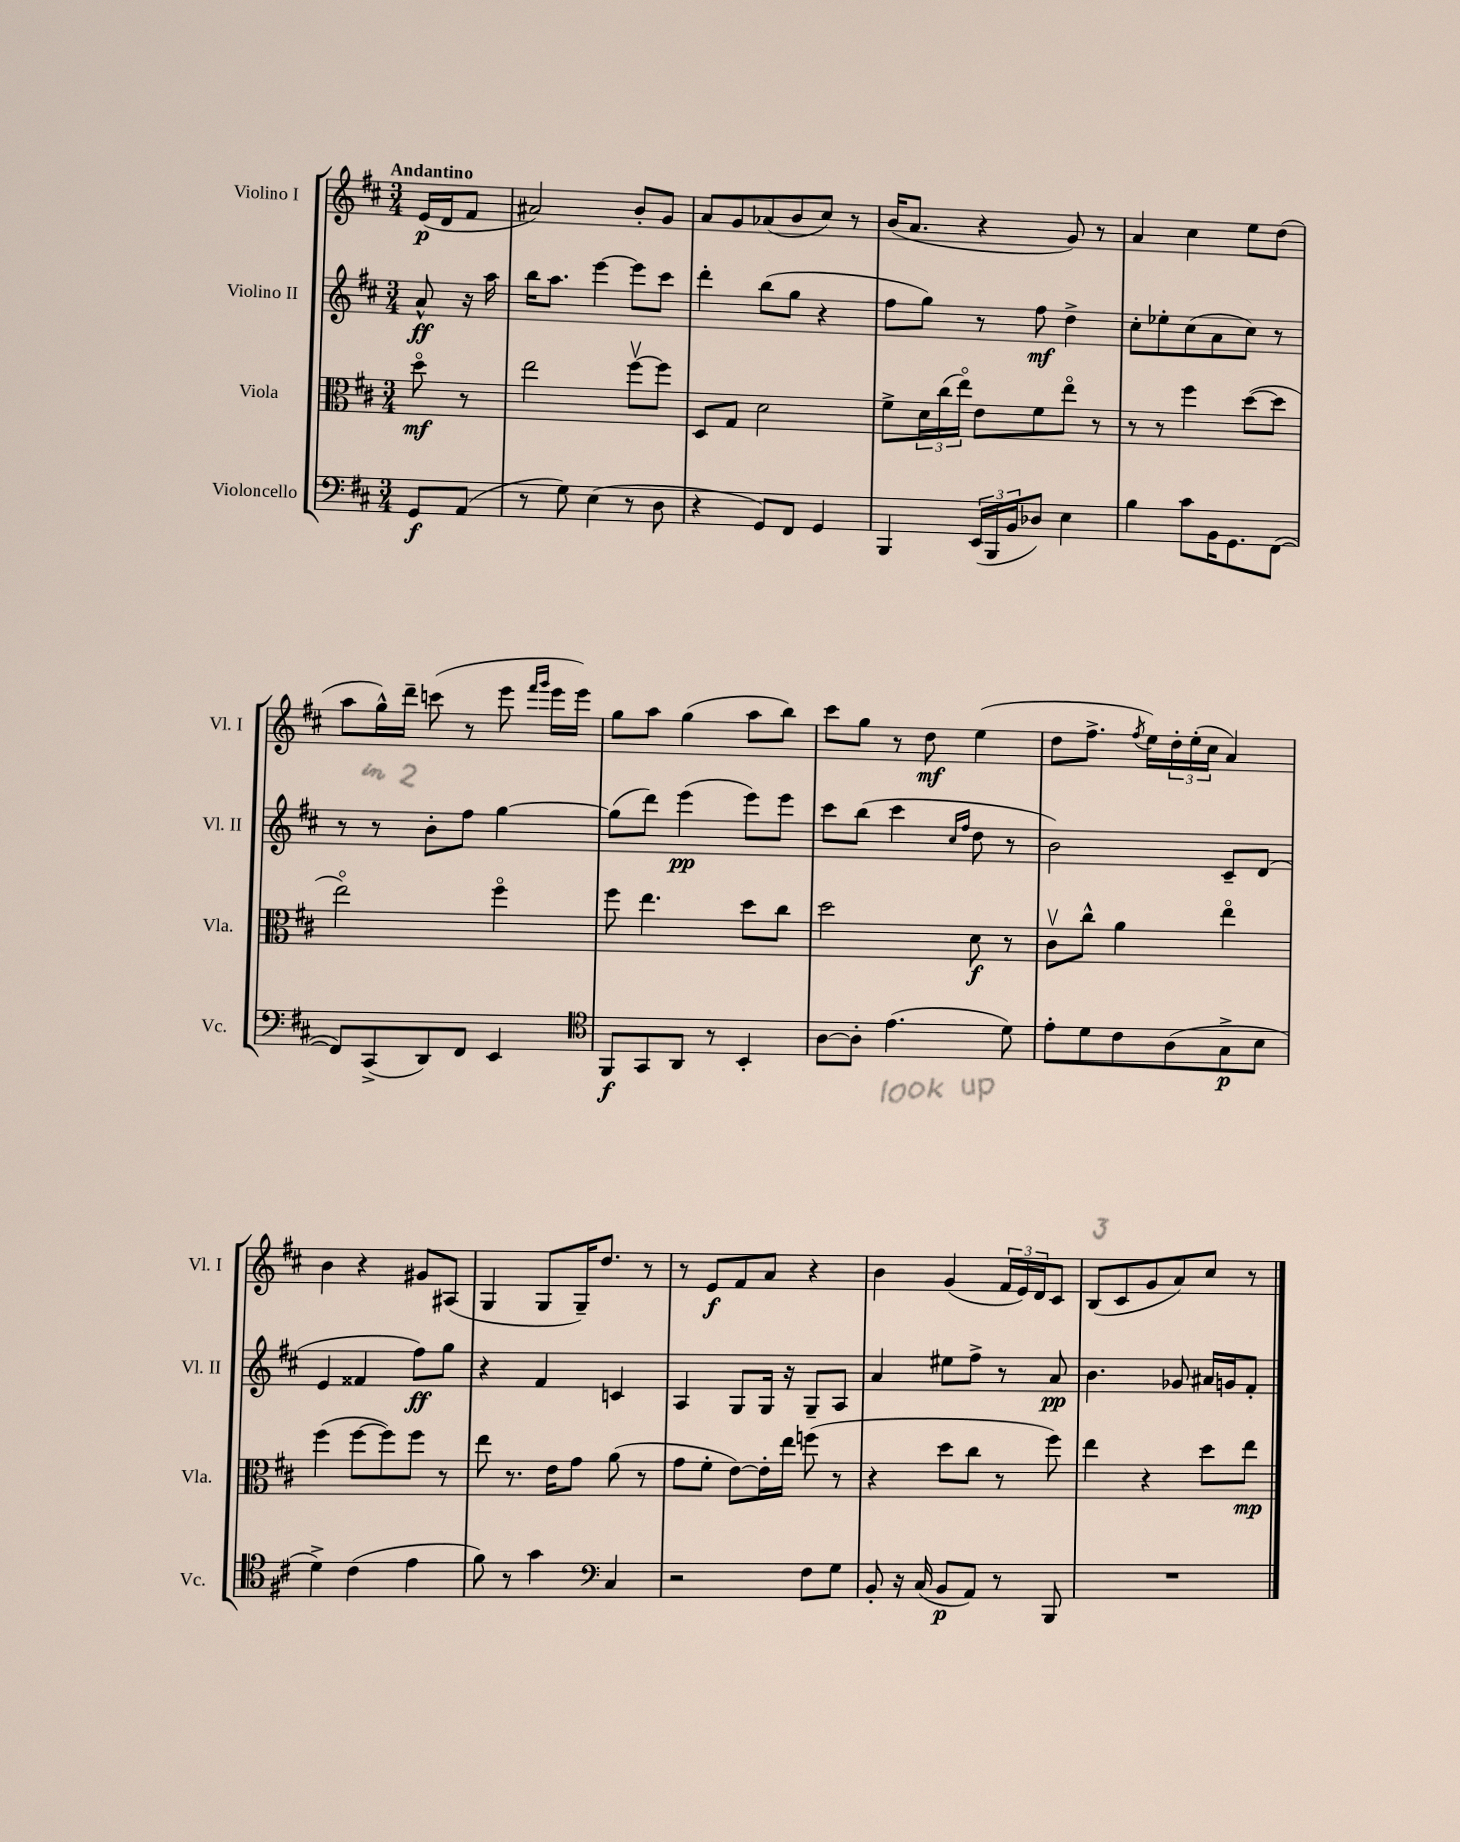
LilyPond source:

<<
\new StaffGroup <<
\new Staff = "s0" \with { instrumentName = "Violino I" shortInstrumentName = "Vl. I" } {
    \clef treble \key d \major \numericTimeSignature \time 3/4 \partial 4 \tempo "Andantino"
    e'16\p( d'16 fis'8 |
    ais'2) b'8-. g'8 |
    a'8 g'8 aes'8( b'8 cis''8) r8 |
    b'16( a'8. r4 g'8) r8 |
    a'4 cis''4 e''8 d''8( |
    a''8 g''16-^) d'''16-- c'''8( r8 e'''8 \grace { fis'''16 g'''16 } e'''16 e'''16) |
    g''8 a''8 g''4( a''8 b''8) |
    cis'''8 g''8 r8 d''8\mf e''4( |
    d''8 fis''8.-> \acciaccatura { fis''8 } e''16) \tuplet 3/2 { d''16-. e''16-.( cis''16 } a'4) |
    b'4 r4 gis'8 ais8( |
    g4 g8 g16--) d''8. r8 |
    r8 e'8\f fis'8 a'8 r4 |
    b'4 g'4( \tuplet 3/2 { fis'16 e'16) d'16 } cis'8 |
    b8( cis'8 g'8 a'8) cis''8 r8 \bar "|." |
}
\new Staff = "s1" \with { instrumentName = "Violino II" shortInstrumentName = "Vl. II" } {
    \clef treble \key d \major \numericTimeSignature \time 3/4 \partial 4
    a'8-^\ff r16 a''16 |
    b''16 a''8. e'''4~ e'''8 cis'''8 |
    d'''4-. b''8( g''8 r4 |
    fis''8 g''8) r8 fis''8\mf d''4-> |
    cis''8-. ees''8-. cis''8( a'8 cis''8) r8 |
    r8 r8 b'8-. fis''8 g''4~ |
    g''8( d'''8) e'''4\pp( e'''8) e'''8 |
    cis'''8 b''8( cis'''4 \grace { cis''16 fis''16 } d''8 r8 |
    b'2) cis'8-- d'8( |
    e'4 fisis'4 fis''8\ff) g''8 |
    r4 fis'4 c'4 |
    a4 g8 g16 r16 g8-- a8 |
    a'4 eis''8 fis''8-> r8 a'8\pp |
    b'4. ges'8 ais'16 g'16 fis'8-. \bar "|." |
}
\new Staff = "s2" \with { instrumentName = "Viola" shortInstrumentName = "Vla." } {
    \clef alto \key d \major \numericTimeSignature \time 3/4 \partial 4
    d''8\flageolet\mf r8 |
    e''2 fis''8~\upbow fis''8 |
    d8 g8 d'2 |
    fis'8-> \tuplet 3/2 { d'16 cis''16( e''16\flageolet) } e'8 fis'8 e''8\flageolet r8 |
    r8 r8 fis''4 d''8~( d''8 |
    e''2\flageolet) fis''4\flageolet |
    fis''8 e''4. d''8 cis''8 |
    d''2 d'8\f r8 |
    cis'8\upbow cis''8-^ a'4 e''4\flageolet |
    fis''4( fis''8~ fis''8) fis''8 r8 |
    e''8 r8. e'16 g'8 a'8( r8 |
    g'8 fis'8-. e'8~) e'16-. e''16 f''8( r8 |
    r4 d''8 cis''8 r8 fis''8) |
    e''4 r4 d''8 e''8\mp \bar "|." |
}
\new Staff = "s3" \with { instrumentName = "Violoncello" shortInstrumentName = "Vc." } {
    \clef bass \key d \major \numericTimeSignature \time 3/4 \partial 4
    g,8\f a,8( |
    r8 g8) e4( r8 d8 |
    r4 g,8) fis,8 g,4 |
    b,,4 \tuplet 3/2 { e,16( b,,16 b,16 } des8) e4 |
    b4 cis'8 b,16 g,8. fis,8~( |
    fis,8) cis,8->( d,8) fis,8 e,4 |
    \clef tenor fis,8\f g,8 a,8 r8 b,4-. |
    a8~ a8-. e'4.( d'8) |
    e'8-. d'8 cis'8 a8( g8->\p b8 |
    d'4->) cis'4( e'4 |
    fis'8) r8 g'4 \clef bass cis4 |
    r2 fis8 g8 |
    b,8-. r16 cis16( b,8\p a,8) r8 b,,8 |
    R2. \bar "|." |
}
>>
>>
\layout { \context { \Score \remove "Bar_number_engraver" } }
